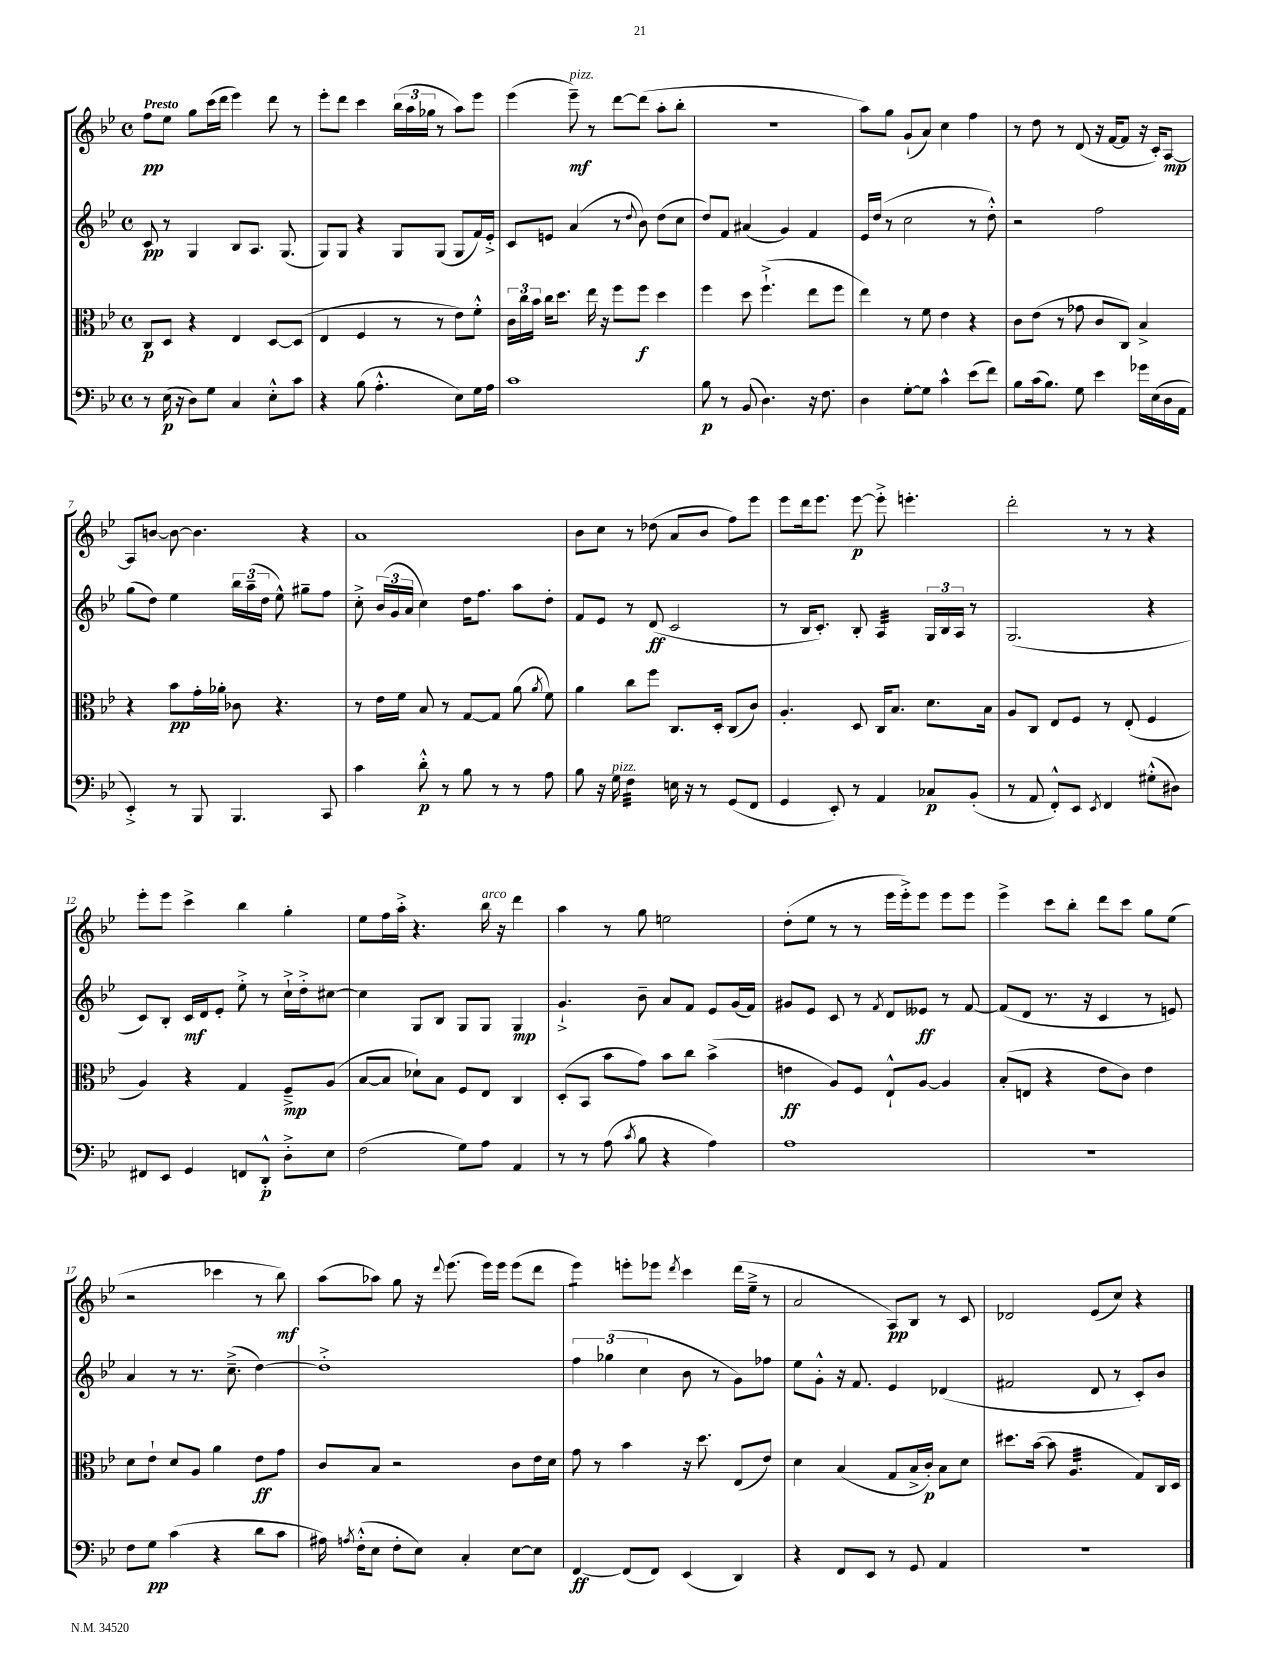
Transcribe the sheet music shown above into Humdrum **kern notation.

**kern	**kern	**kern	**kern
*staff4	*staff3	*staff2	*staff1
*clefF4	*clefC3	*clefG2	*clefG2
*k[b-e-]	*k[b-e-]	*k[b-e-]	*k[b-e-]
*M4/4	*M4/4	*M4/4	*M4/4
*met(c)	*met(c)	*met(c)	*met(c)
8r	8C	8c	8ff
(16E-	8D	8r	8ee-
16r	.	.	.
8D)	4r	4G	8gg
8G	.	.	(16ccc
.	.	.	16ddd
4C	4E-	8B-	4eee-)
.	.	8.A	.
8E-'^^	[8D	.	8ddd
.	.	(8.G	.
8c	(8D]	.	8r
=	=	=	=
4r	4E-	8G)	8eee-'
.	.	8G	8ddd
(8B-	4F	4r	4ccc
4.A'^^	.	.	.
.	8r	8G	(24bb-
.	.	.	24aa
.	.	.	24gg-
.	8r	(8G	8r
8E-)	8e-)	8G	8aa)
16G	8f'^^	16f)	8eee-
16A	.	16e-'^	.
=	=	=	=
1c	24c	8c	(4eee-
.	24cc	.	.
.	24b-	.	.
.	16cc	8e	.
.	8.dd	.	.
.	.	(4a	8eee-~)
.	16ee-	.	8r
.	16r	.	.
.	8ff	8r	[8ddd
.	.	8qqdd	.
.	8ff	8b-)	(8ddd]
.	4dd	(8dd	8aa'
.	.	8cc	8bb-'
=	=	=	=
8B-	4ff	8dd)	1r
8r	.	8f	.
(8BB-	8dd	(4a#	.
4.D)	(4.ff`^	.	.
.	.	4g)	.
16r	8ee-	4f	.
8.F	.	.	.
.	8ff	.	.
=	=	=	=
4D	4ee-)	16e-	8aa)
.	.	(16dd	.
.	.	8r	8gg
[8G'	8r	2cc	(8g`
8G]	8f	.	8a)
4c^^	4e-	.	4cc
(8e-	4r	8r	4ff
8f)	.	8dd'^^)	.
=	=	=	=
8B-	8c	2r	8r
(16c	(8e-	.	8dd
8.B-)	.	.	.
.	8r	.	8r
8G	8g-	.	(8d
4e-	8c	2ff	16r
.	.	.	[16f
.	8C)	.	8f]
16g-	4B-^	.	16r
(16E-	.	.	16c')
16D	.	.	[8A
16AA	.	.	.
=	=	=	=
4EE-'^)	4r	(8gg	8A]
.	.	8dd)	[8b
8r	8b-	4ee-	8b_
8BBB-	16g'	.	4.b]
.	16a-'	.	.
4.BBB-	8c-	24bb-	.
.	.	(24aa~	.
.	.	24dd	.
.	4.r	8ee-^^)	.
.	.	8gg#~	4r
8CC	.	8ff	.
=	=	=	=
4c	8r	8cc'^	1a
.	16e-	(24b-	.
.	.	24g	.
.	16f	.	.
.	.	24a	.
8d'^^	8B-	4cc)	.
8r	8r	.	.
8B-	[8G	16dd	.
.	.	8.ff	.
8r	8G]	.	.
8r	(8a	8aa	.
.	8qa	.	.
8A	8f)	8dd'	.
=	=	=	=
8B-	4a	8f	8b-
16r	.	8e-	8cc
16G	.	.	.
4F	8cc	8r	8r
.	8ff	(8d	(8dd-
16E	8.C	2c	8a
16r	.	.	.
8r	.	.	8b-
.	16D'	.	.
(8GG	(8C	.	8ff)
8FF	8c)	.	8eee-
=	=	=	=
4GG	4.A'	8r	8eee-
.	.	16B-	16ddd
.	.	8.c')	8.eee-
8EE-')	.	.	.
8r	8D	8B-'	[8eee-
4AA	16C	4A	8eee-'^]
.	8.B-	.	.
.	.	.	4.eee'
8C-	8.d	24G	.
.	.	24B-	.
.	.	24A	.
(8BB-'	.	8r	.
.	16B-	.	.
=	=	=	=
8r	8A	(2.G	2ddd'
8AA	8C	.	.
8FF'^^)	8E-	.	.
8EE-	8F	.	.
8qEE-	.	.	.
4FF	8r	.	8r
.	(8E-'	.	8r
(8G#'^^	4F	4r	4r
8D#)	.	.	.
=	=	=	=
8FF#	4A)	8c)	8eee-'
8EE-	.	8B-'	8eee-
4GG	4r	16c	4ccc^
.	.	16d	.
.	.	8e-'	.
8FF	4G	8ee-'^	4bb-
8DD'^^	.	8r	.
8D'^	8F~^	16cc`^	4gg'
.	.	16dd'^	.
8E-	(8A	[8cc#	.
=	=	=	=
(2F	[8B-	4cc#]	8ee-
.	8B-]	.	16ff
.	.	.	16aa'^
.	8d-`)	8G	4.r
.	8B-	8B-	.
8G)	8F	8G	.
8A	8E-	8G	16bb-
.	.	.	16r
4AA	4C	4G	4ddd
=	=	=	=
8r	(8D'	4.g`^	4aa
8r	8BB-	.	.
(8A	8b-	.	8r
8qc	.	.	.
8B-	8g)	8b-~	8gg
4r	8b-	8a	2ee
.	8cc	8f	.
4A)	(4b-^	8e-	.
.	.	(16g	.
.	.	16f)	.
=	=	=	=
1A	4e	8g#	(8dd'
.	.	8e-	8ee-
.	8A)	8c	8r
.	8F	8r	8r
.	.	8qf	.
.	8E-`^^	8d	16eee-
.	.	.	16eee-'^)
.	[8A	8e--	8eee-
.	4A]	8r	8eee-
.	.	[8f	8eee-
=	=	=	=
1r	(8B-'	(8f]	4eee-^
.	8E	8d	.
.	4r	8.r	8ccc
.	.	.	8bb-'
.	.	16r	.
.	8e-	4c	8ddd
.	8c)	.	8ccc
.	4e-	8r	8gg
.	.	8e)	(8ee-
=	=	=	=
8F	8d	4a	2r
8G	8e-`	.	.
(4c	8d	8r	.
.	8A	8.r	.
4r	4a	.	4ccc-
.	.	(8.cc~^	.
8d	8e-	[4dd)	8r
8c	8g	.	8bb-)
=	=	=	=
16A#)	8c	1dd'^]	(8aa
8qA	.	.	.
(16F'^^	.	.	.
8E-	8B-	.	8aa-)
8F'	2r	.	8gg
8E-)	.	.	16r
.	.	.	8qqddd
.	.	.	(8.eee-
4C'	.	.	.
.	.	.	16eee-)
.	.	.	16eee-
[8E-	8c	.	(8eee-
8E-]	16e-	.	8ddd
.	16d	.	.
=	=	=	=
[4FF	8g	6ff	4eee-)
.	8r	.	.
.	.	(6gg-	.
(8FF]	4b-	.	8eee'
.	.	6cc	.
8FF)	.	.	8eee-
.	.	.	8qddd
(4EE-	16r	8b-	4ccc
.	8.dd	.	.
.	.	8r	.
4DD)	(8E-	8g)	(16ddd
.	.	.	16ee-~^
.	8e-)	8ff-	8r
=	=	=	=
4r	4d	8ee-	2a
.	.	8g'^^	.
8FF	(4B-	16r	.
.	.	8.f	.
8EE-	.	.	.
8r	8G	4e-	8A)
8GG	16B-^	.	8B-
.	16c')	.	.
4AA	8B-	(4d-	8r
.	8d	.	8c
=	=	=	=
1r	8.dd#	2f#	2d-
.	([16b-	.	.
.	8b-]	.	.
.	4.A	.	.
.	.	8d	(8e-
.	.	8r	8cc)
.	8G)	8c')	4r
.	16C	8b-	.
.	16D	.	.
==	==	==	==
*-	*-	*-	*-
